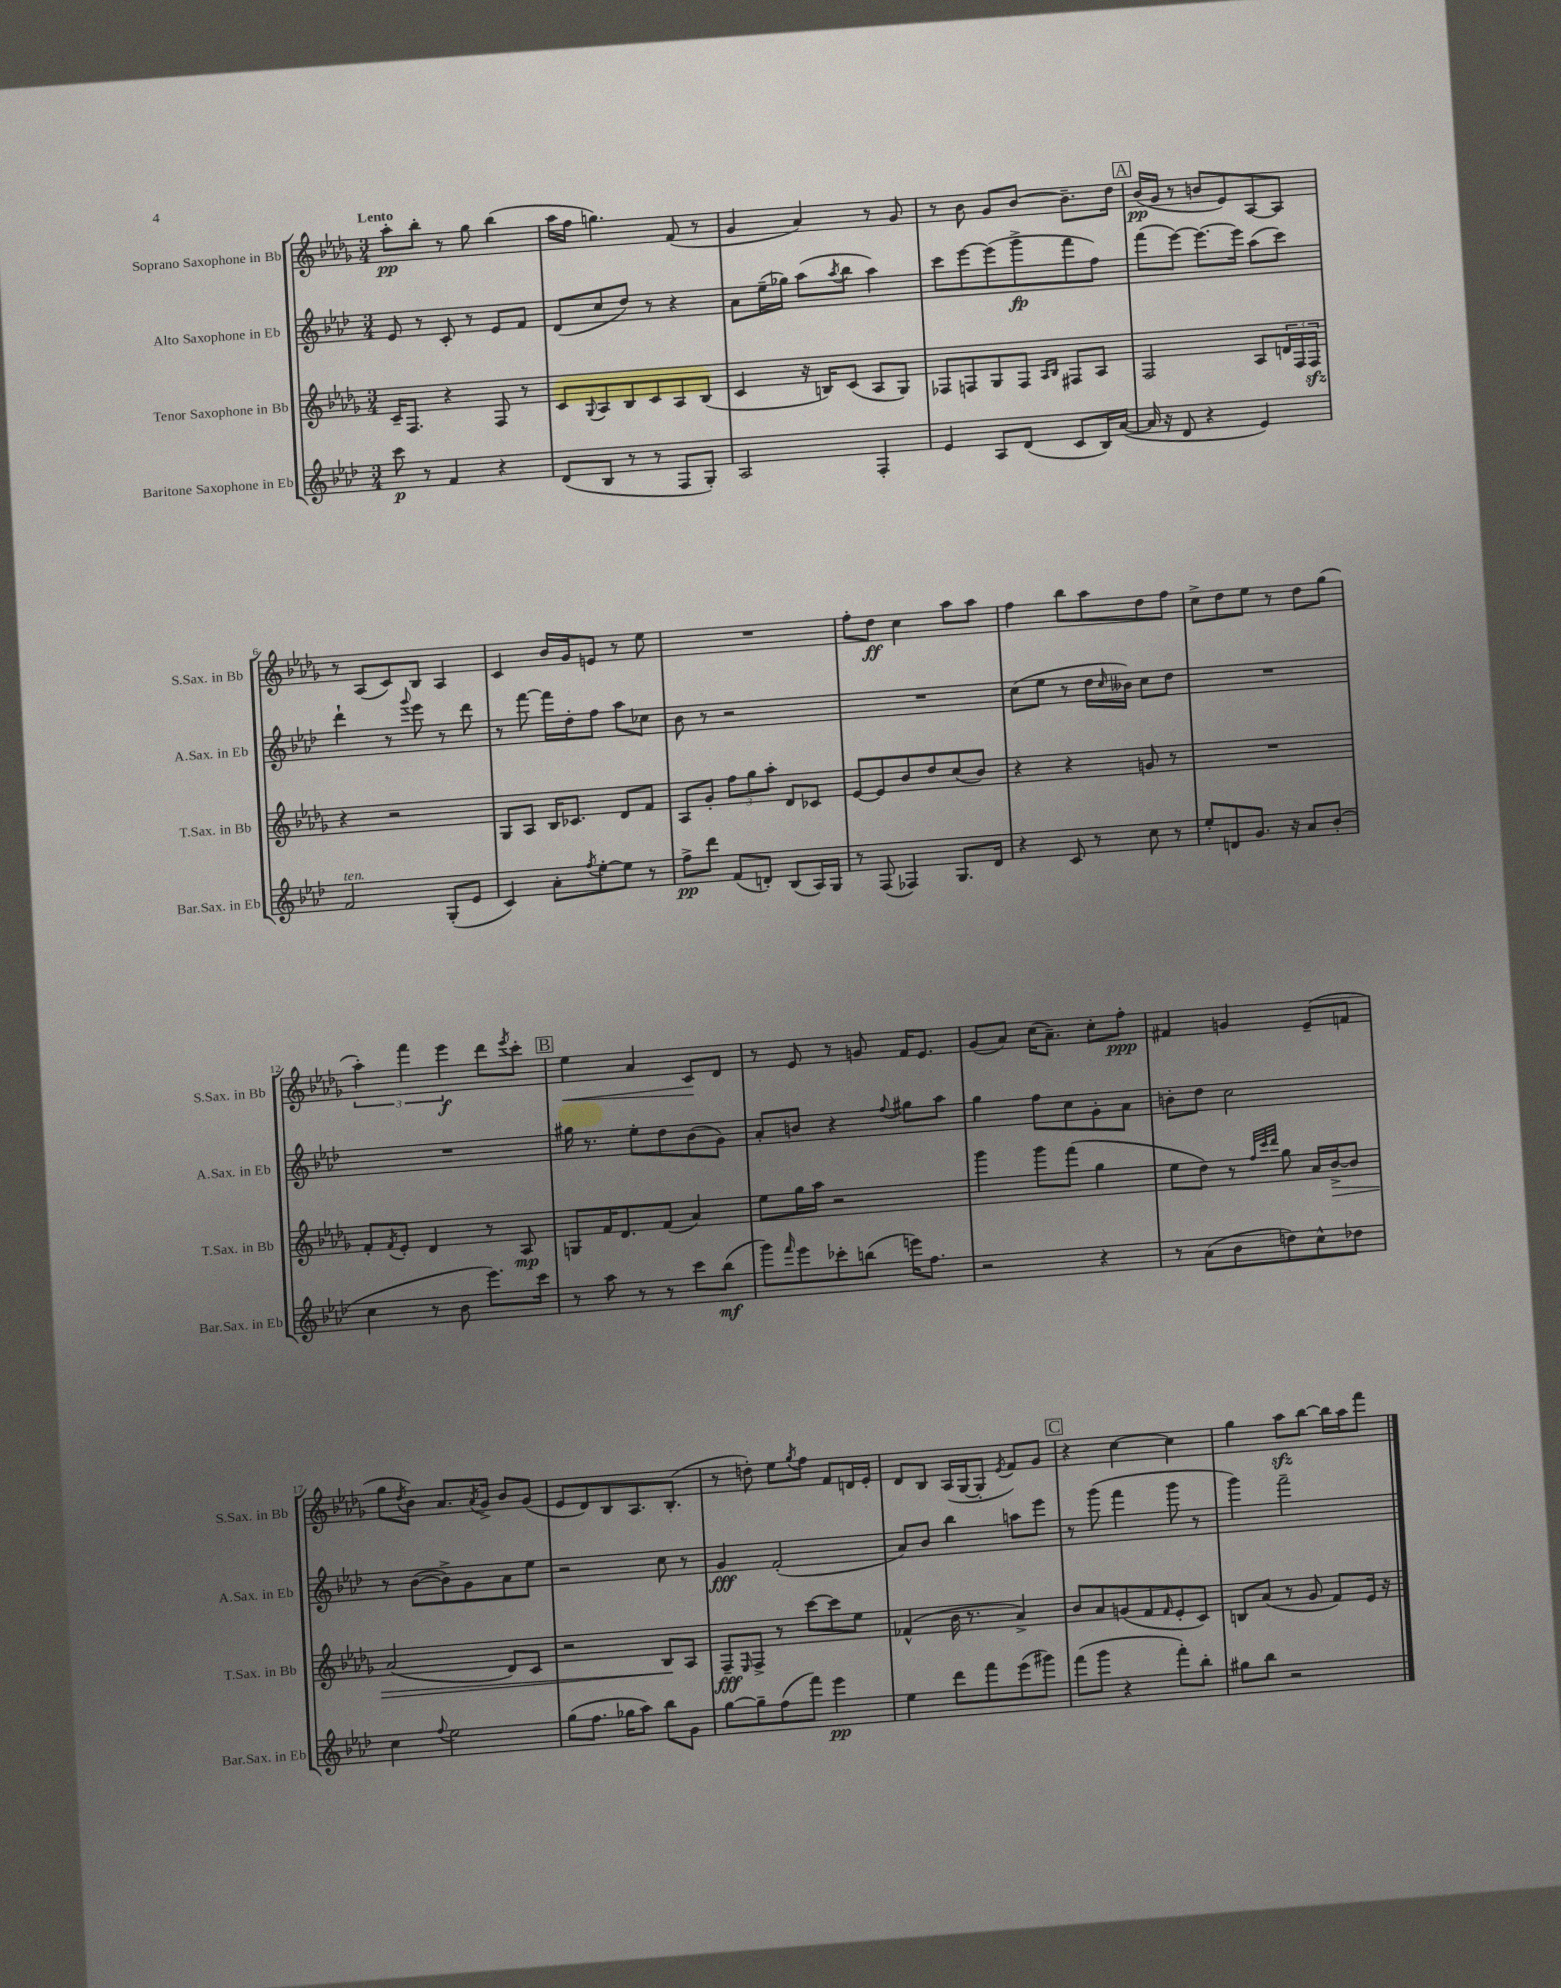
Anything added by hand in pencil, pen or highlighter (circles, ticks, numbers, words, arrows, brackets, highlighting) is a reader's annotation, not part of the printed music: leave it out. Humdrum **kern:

**kern	**kern	**kern	**kern
*staff4	*staff3	*staff2	*staff1
*clefG2	*clefG2	*clefG2	*clefG2
*k[b-e-a-d-]	*k[b-e-a-d-g-]	*k[b-e-a-d-]	*k[b-e-a-d-g-]
*M3/4	*M3/4	*M3/4	*M3/4
8ccc\	16c~/LK	8e-/	8aa-'\L
.	8.F/J	.	.
8r	.	8r	8bb-'\J
4f/	4r	8c'/	8r
.	.	8r	8gg-\
4r	8F/	8e-/L	(4bb-\
.	8r	8f/J	.
=	=	=	=
(8d-/L	8c/L	(8d-/L	16aa-\LL
.	.	.	16ff\JJ
.	8qqG-/	.	.
8B-/J	8A-/	8cc/	4.gg\)
8r	8B-/	8dd-/J)	.
8r	8c/	8r	.
8F/L	8A-/	4r	(8f/
8G'/J)	(8B-/J	.	8r
=	=	=	=
2A-/	4c/	8a-\L	4g-/
.	.	(16ee-~\L	.
.	.	16gg-\JJ)	.
.	16r	(8aa-\L	4a-/)
.	16B/LK)	.	.
.	.	8qaa-/	.
.	(8c/J	8bb-\J	.
4F'/	8A-/L	4aa-\)	8r
.	8G-/J)	.	8g-/
=	=	=	=
4e-/	8F-/L	8ccc\L	8r
.	8F/	[8eee-\	8b-\
8A-/L	8G-/	(8eee-\]	8g-/L
(8d-/J	8F/J	8ggg^\	[8b-/J
.	16qqA-/LL	.	.
.	16qqB-/JJ	.	.
8c/L	8F#/L	8fff\	8.b-~\]L
16B-/L)	8A-/J	8ff\J)	.
([16a-/JJ	.	.	16dd-\Jk
=	=	=	=
16a-/]	2F/	(8fff\L	(16b-/LL
16r	.	.	16g-/JJ
8d-/	.	[8eee-\J)	8r
4r	.	8.eee-\_L	8b/L
.	.	.	8e-/)
.	.	16eee-\]Jk	.
4e-/)	8A-/L	(8aa-\L	[8A-/
.	24d/L	8ccc\J)	8A-/]J
.	24F/	.	.
.	24F/JJ	.	.
=	=	=	=
2f/	4r	4ddd-`\	8r
.	.	.	(8A-/L
.	2r	8r	8c/)
.	.	8qqggg/	.
.	.	8eee-\	8B-/J
(8G'/L	.	8r	4A-/
8e-/J	.	8ddd-\	.
=	=	=	=
4c/)	8G-/L	8r	4c/
.	8A-/J	[8fff\	.
8a-'\L	16B-/LK	16fff\]LL	16b-/LL
.	8.c-/J	16dd-'\J	16g-/J
8qff/	.	.	.
[8ee-'\	.	8ff\J	8e/J
8ee-\]J	8d-/L	8aa-\L	8r
8r	8f/J	8cc-\J	8ee-\
=	=	=	=
8ff^\L	8A-/L	8b-\	2.r
8ddd-\J	8g-'/J	8r	.
(8f/L	12ff\L	2r	.
.	12gg-\	.	.
8d'/J)	.	.	.
.	12aa-'\J	.	.
(8B-/L	8d-/L	.	.
16A-/L)	8c-/J	.	.
16G/JJ	.	.	.
=	=	=	=
8r	[8e-/L	2.r	8ff'\L
(8F/	8e-/]	.	8dd-\J
4F-/)	8b-/	.	4cc\
.	8dd-/	.	.
8.G/L	(8cc/	.	8aa-\L
.	8b-/J)	.	8aa-\J
16d-/Jk	.	.	.
=	=	=	=
4r	4r	(8cc\L	4ff\
.	.	8ee-\J	.
8c/	4r	8r	8bb-\L
8r	.	16dd-\LL	8aa-\
.	.	16qqcc/	.
.	.	16b--\JJ)	.
8cc\	8g/	8cc\L	8dd-\
8r	8r	8dd-\J	8ff\J
=	=	=	=
8ee-'/L	2.r	2.r	8cc^\L
8d/	.	.	8dd-\
8.g/J	.	.	8ee-\J
.	.	.	8r
16r	.	.	.
8a-/L	.	.	8dd-\L
(8b-'/J	.	.	(8gg-\J
=	=	=	=
4cc\	8f'/L	2.r	6aa-'\)
.	8qf/	.	.
.	8e-'/J	.	.
.	.	.	6fff\
8r	4d-/	.	.
.	.	.	6eee-\
8b-\	.	.	.
8.eee-\L)	8r	.	8ddd-\L
.	.	.	8qeee-/
.	8A-/	.	8ccc'\J
16ccc\Jk	.	.	.
=	=	=	=
8r	8G/L	16gg#\	4ee-\
.	.	8.r	.
8aa-\	16f/K	.	.
.	8.d-/	.	.
8r	.	8ee-'\L	4a-/
8r	(8f/J	8dd-\	.
8ccc\L	4a-/)	(8b-\	8c/L
(8bb-\J	.	8g\J)	8d-/J
=	=	=	=
8ggg\L)	8ee-\L	8a-'/L	8r
16qqfff/	.	.	.
8eee-\	16gg-\L	8b/J	8e-/
.	16aa-\JJ	.	.
8ccc-'\	2r	4r	8r
(8bb\J	.	.	8g/
.	.	8qqff/	.
16eee\LK)	.	8gg#\L	16f/LK
8.ff\J	.	.	8.e-/J
.	.	8aa-\J	.
=	=	=	=
2r	4ggg-\	4gg\	(8g-/L
.	.	.	8a-/J)
.	8ggg-\L	8ff\L	(16cc\LK
.	.	.	8.a-~\J)
.	(8fff\J	8cc\	.
4r	4gg-\	8g'\	8cc'\L
.	.	8a-\J	8ff'\J
=	=	=	=
8r	8ee-\L	8b'\L	4f#/
(8a-\L	8dd-\J)	8dd-\J	.
8b-\	8r	2cc\	4g/
.	32qqff/LLL	.	.
.	32qqccc/	.	.
.	32qqddd-/JJJ	.	.
8dd\)	8gg-\	.	.
8cc^^\	16a-/LL	.	(8e-~/L
.	[16b-^/J	.	.
8dd-\J	8b-/]J	.	8f/J
=	=	=	=
4cc\	(2a-/	8r	8gg-\L
.	.	.	8qdd-/
.	.	([8b-\L	8b-\J)
8qqff/	.	.	.
2ee-\	.	8b-^\])	8.a-/L
.	.	8g\	.
.	.	.	8qa-/
.	.	.	16g-^/Jk
.	8d-/L)	8a-\	8b-/L
.	8c/J	8ee-\J	(8g-/J
=	=	=	=
(8gg\L	2r	2r	8e-/L
8.ff\J	.	.	8d-/)
.	.	.	8B-/
16gg-\LK	.	.	.
8aa-\J)	.	.	8.A-/
8bb-\L	8B-/L	8cc\	.
.	.	.	(8.B-'/J
8g\J	8A-/J	8r	.
=	=	=	=
[8gg\L	8F~/L	4g/	8r
.	16qqE-/	.	.
8gg~\]	8F^/J	.	8dd'\)
(8ff\	8r	(2f'/	8ee-\L
.	.	.	8qgg-/
8fff\J)	[8ccc\L	.	8ff\J
4eee-\	8ccc\]	.	8f/L
.	8ee-\J	.	16d/L
.	.	.	16e-'/JJ
=	=	=	=
4ee-\	(4f-^^/	8a-/L)	8d-/L
.	.	8b-/J	8B-/J
8ddd-\L	16b-\	4bb-\	(16A-/LL
.	8.r	.	[16G-/J
8fff\	.	.	8G-'/]J
.	.	.	8qe-/
(8eee-\	4a-^/)	8aa\L	8f/L)
8ggg#\J)	.	8eee-\J	8g-/J
=	=	=	=
(8fff\L	8b-/L	8r	4r
8ggg\J	8a-/	(8ggg\	.
4r	(8g/	4fff\	[4cc\
.	8f/	.	.
.	16qqf/	.	.
8fff'\L)	8e-'/	8ggg\	4cc\]
8bb-'\J	8c/J)	8r	.
=	=	=	=
8gg#\L	8B/L	4ggg\)	4gg-\
8bb-\J	(8a-/J	.	.
2r	8r	2fff~\	8aa-\L
.	8g-/	.	[8bb-\J
.	8f/L)	.	16bb-\]LL
.	.	.	16aa-\J
.	16e-/Jk	.	8fff\J
.	16r	.	.
==	==	==	==
*-	*-	*-	*-
